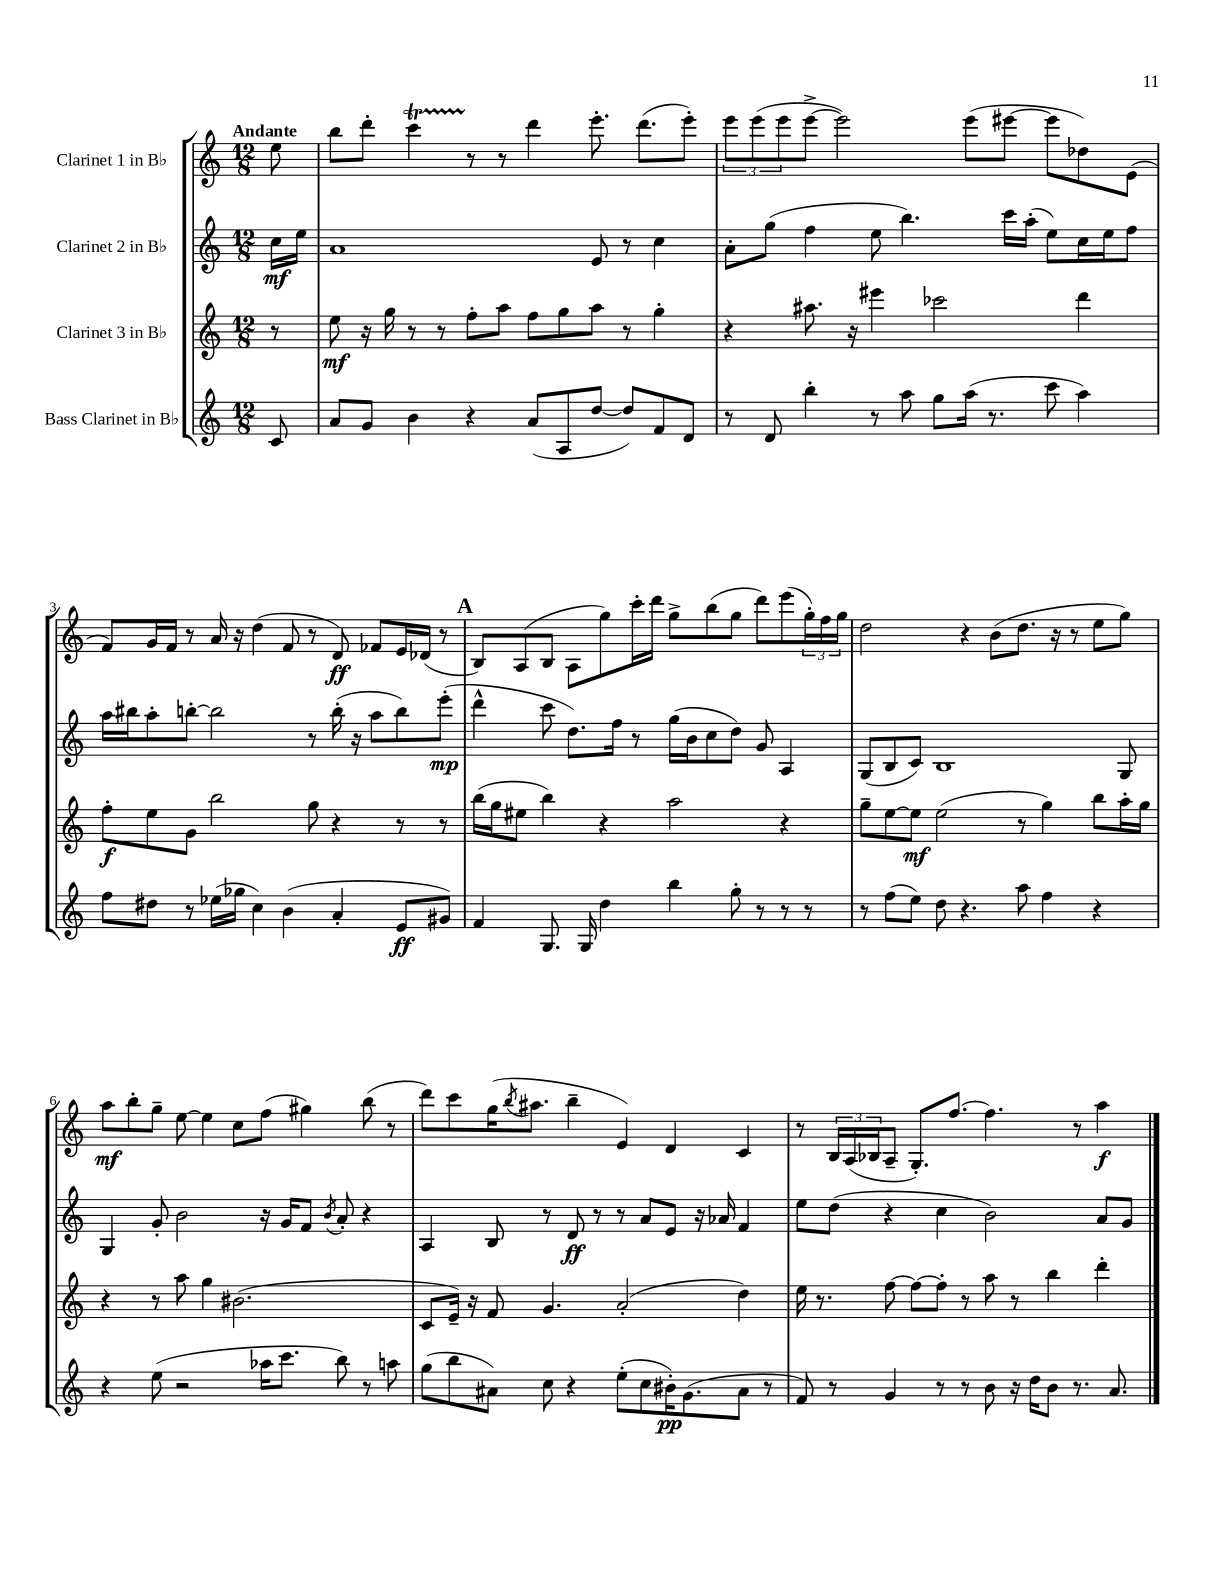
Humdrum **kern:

**kern	**kern	**kern	**kern
*staff4	*staff3	*staff2	*staff1
*clefG2	*clefG2	*clefG2	*clefG2
*k[]	*k[]	*k[]	*k[]
*M12/8	*M12/8	*M12/8	*M12/8
8c	8r	16cc	8ee
.	.	16ee	.
=	=	=	=
8a	8ee	1a	8bb
8g	16r	.	8ddd'
.	16gg	.	.
4b	8r	.	4ccc
.	8r	.	.
4r	8ff'	.	8r
.	8aa	.	8r
(8a	8ff	.	4ddd
8A	8gg	.	.
[8dd	8aa	8e	8.eee'
8dd])	8r	8r	.
.	.	.	(8.ddd
8f	4gg'	4cc	.
8d	.	.	8eee')
=	=	=	=
8r	4r	8a'	12eee
.	.	.	(12eee
8d	.	(8gg	.
.	.	.	12eee
4bb'	8.aa#	4ff	[8eee^
.	.	.	2eee])
.	16r	.	.
8r	4eee#	8ee	.
8aa	.	4.bb)	.
8gg	2ccc-	.	.
(16aa	.	.	(8eee
8.r	.	.	.
.	.	16ccc	[8eee#
.	.	(16aa'	.
8ccc	.	8ee)	8eee#]
4aa)	4ddd	16cc	8dd-)
.	.	16ee	.
.	.	8ff	(8e
=	=	=	=
8ff	8ff'	16aa	8f)
.	.	16bb#	.
8dd#	8ee	8aa'	16g
.	.	.	16f
8r	8g	[8bb'	8r
(16ee-	2bb	2bb]	16a
16gg-	.	.	16r
4cc)	.	.	(4dd
(4b	.	.	8f
.	8gg	8r	8r
4a'	4r	(16bb'	8d)
.	.	16r	.
.	.	8aa	8f-
8e	8r	8bb)	16e
.	.	.	(16d-
8g#)	8r	(8eee'	8r
=	=	=	=
4f	(16bb	4ddd^^	8B)
.	16gg	.	.
.	8ee#	.	(8A
8.G	4bb)	8ccc	8B
.	.	8.dd)	8A
16G	.	.	.
4dd	4r	.	8gg)
.	.	16ff	.
.	.	8r	16ccc'
.	.	.	16ddd
4bb	2aa	(16gg	8gg^
.	.	16b	.
.	.	8cc	(8bb
8gg'	.	8dd)	8gg
8r	.	8g	8ddd)
8r	4r	4A	(8eee
8r	.	.	24gg')
.	.	.	24ff
.	.	.	24gg
=	=	=	=
8r	8gg~	(8G	2dd
(8ff	[8ee	8B	.
8ee)	8ee]	8c)	.
8dd	(2ee	1B	.
4.r	.	.	4r
.	.	.	(8b
8aa	8r	.	8.dd
4ff	4gg)	.	.
.	.	.	16r
.	.	.	8r
4r	8bb	.	8ee
.	16aa'	8G	8gg)
.	16gg	.	.
=	=	=	=
4r	4r	4G	8aa
.	.	.	8bb'
(8ee	8r	8g'	8gg~
2r	8aa	2b	[8ee
.	4gg	.	4ee]
.	(2.b#	.	8cc
16aa-	.	16r	(8ff
8.ccc	.	16g	.
.	.	8f	4gg#)
.	.	8qb	.
8bb)	.	8a'	.
8r	.	4r	(8bb
8aa	.	.	8r
=	=	=	=
(8gg	8c	4A	8ddd)
8bb	16e~)	.	8ccc
.	16r	.	.
8a#)	8f	8B	(16gg
.	.	.	8qbb
.	.	.	8.aa#
8cc	4.g	8r	.
4r	.	8d	4bb~
.	.	8r	.
(8ee'	(2a'	8r	4e)
8cc	.	8a	.
16b#')	.	8e	4d
(8.g	.	.	.
.	.	16r	.
.	.	16a-	.
8a#	4dd)	4f	4c
8r	.	.	.
=	=	=	=
8f)	16ee	8ee	8r
.	8.r	.	.
8r	.	(8dd	24B
.	.	.	(24A
.	.	.	24B-
4g	[8ff	4r	8A~
.	8ff_	.	8.G')
8r	8ff']	4cc	.
.	.	.	[8.ff
8r	8r	.	.
8b	8aa	2b)	4.ff]
16r	8r	.	.
16dd	.	.	.
8b	4bb	.	.
8.r	.	.	8r
.	4ddd'	8a	4aa
8.a	.	.	.
.	.	8g	.
==	==	==	==
*-	*-	*-	*-
